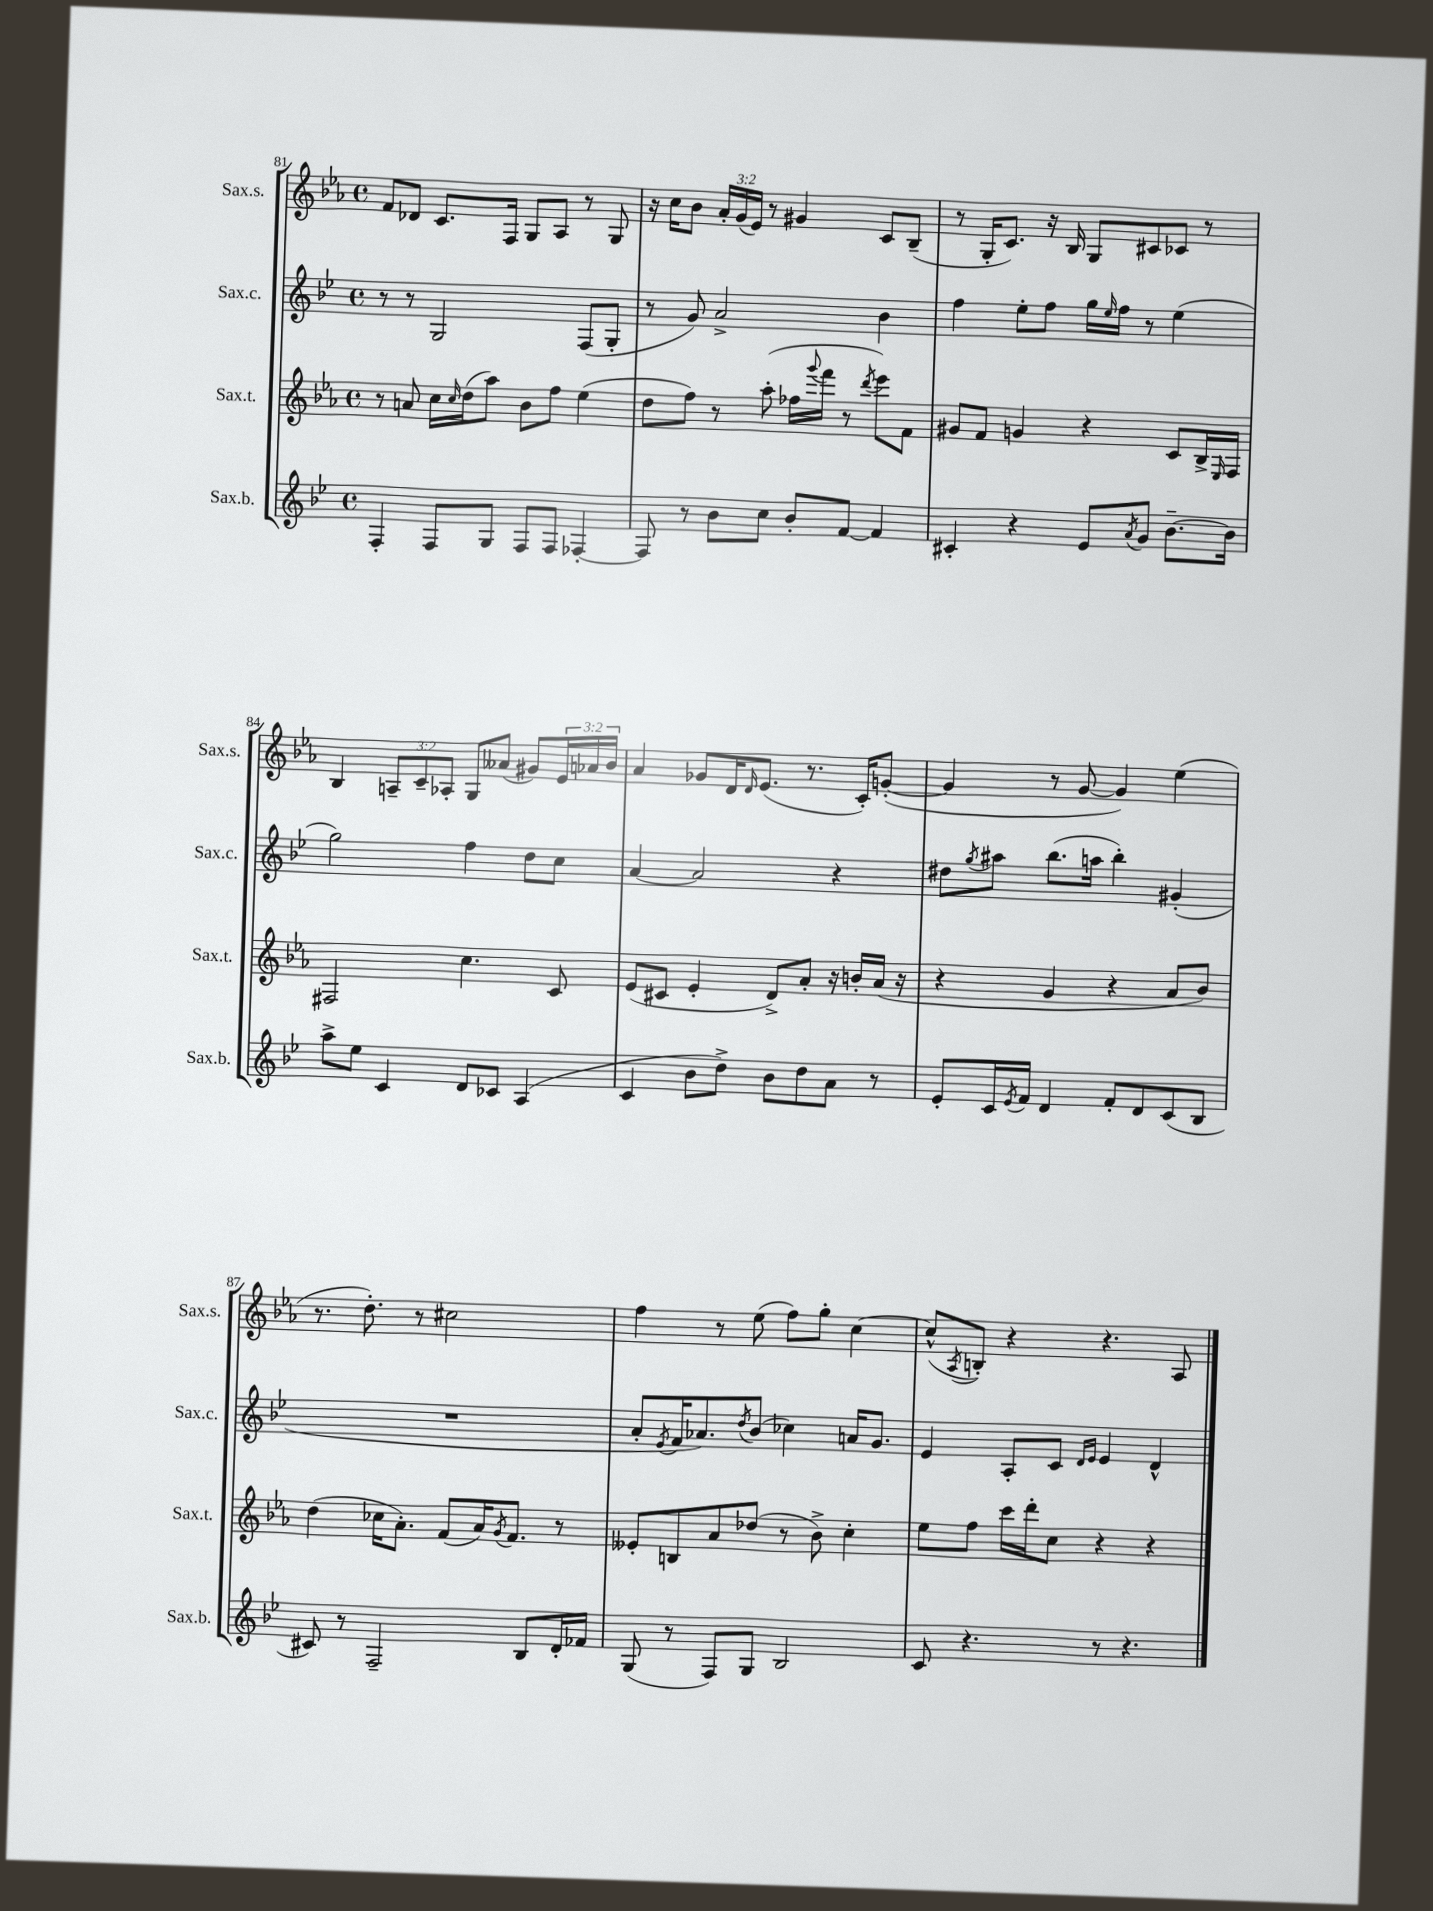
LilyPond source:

<<
\new StaffGroup <<
\new Staff = "s0" \with { instrumentName = "Sax.s." shortInstrumentName = "Sax.s." } {
    \clef treble \key ees \major \defaultTimeSignature \time 4/4 \override Staff.TupletNumber.text = #tuplet-number::calc-fraction-text
    f'8 des'8 c'8. f16 g8 aes8 r8 g8 |
    r16 c''16 bes'8 \tuplet 3/2 { aes'16-. g'16( ees'16) } r8 gis'4 c'8 bes8--( |
    r8 g16-. c'8.) r16 bes16 g8 cis'8 ces'8 r8 |
    bes4 \tuplet 3/2 { a8-- c'8-- aes8-. } g8 aeses'8( gis'8) \tuplet 3/2 { ees'16 aes'16 bes'16 } |
    aes'4 ges'8 d'16 \grace { d'16 } ees'8.( r8. c'16-.) g'8~-.( |
    g'4 r8 g'8~ g'4) ees''4( |
    r8. d''8.-.) r8 cis''2 |
    f''4 r8 ees''8( f''8) g''8-. c''4~ |
    c''8-^( \acciaccatura { aes8 } b8-.) r4 r4. aes8 \bar "|." |
}
\new Staff = "s1" \with { instrumentName = "Sax.c." shortInstrumentName = "Sax.c." } {
    \clef treble \key bes \major \defaultTimeSignature \time 4/4
    r8 r8 g2 f8( g8-. |
    r8 g'8) a'2-> bes'4 |
    f''4 ees''8-. f''8 g''16 \grace { ees''16 } f''16 r8 ees''4( |
    g''2) f''4 d''8 c''8 |
    a'4~ a'2 r4 |
    dis''8 \acciaccatura { g''8 } ais''8 bes''8.( a''16 bes''4-.) gis'4-.( |
    R1 |
    a'8-. \acciaccatura { ees'8 } f'16 aes'8.) \acciaccatura { d''8 } bes'8( ces''4) a'16 g'8. |
    ees'4 a8-. c'8 \grace { d'16 ees'16 } ees'4 d'4-^ \bar "|." |
}
\new Staff = "s2" \with { instrumentName = "Sax.t." shortInstrumentName = "Sax.t." } {
    \clef treble \key ees \major \defaultTimeSignature \time 4/4
    r8 a'8 c''16 \grace { c''16 } d''16( aes''8) bes'8 f''8 ees''4( |
    d''8 f''8) r8 aes''8-.( fes''16 \appoggiatura { g'''8 } f'''16 r8 \acciaccatura { d'''8 } ees'''8) f'8 |
    gis'8 f'8 g'4 r4 c'8 bes16-> \grace { ees16 } f16 |
    fis2 c''4. c'8 |
    ees'8( cis'8 ees'4-. d'8->) aes'8-. r16 b'16-. aes'16( r16 |
    r4 g'4 r4 aes'8 bes'8) |
    d''4( ces''16 aes'8.-.) f'8( aes'16) \acciaccatura { g'8 } f'8. r8 |
    eeses'8-. b8 aes'8 des''8( r8 bes'8->) c''4-. |
    ees''8 f''8 c'''16 d'''16-. c''8 r4 r4 \bar "|." |
}
\new Staff = "s3" \with { instrumentName = "Sax.b." shortInstrumentName = "Sax.b." } {
    \clef treble \key bes \major \defaultTimeSignature \time 4/4
    f4-. f8 g8 f8 f8 fes4~-. |
    fes8 r8 bes'8 c''8 bes'8-. f'8~ f'4 |
    cis'4-. r4 ees'8 \acciaccatura { a'8 } g'8 bes'8.~-- bes'16 |
    a''8-> ees''8 c'4 d'8 ces'8 a4( |
    c'4 bes'8 d''8->) bes'8 d''8 a'8 r8 |
    ees'8-. c'16 \acciaccatura { ees'8 } f'16 d'4 f'8-. d'8 c'8( bes8 |
    cis'8) r8 f2-- bes8 d'16-. fes'16 |
    g8( r8 f8) g8 bes2 |
    c'8 r4. r8 r4. \bar "|." |
}
>>
>>
\layout { \context { \Score currentBarNumber = #81 } }
